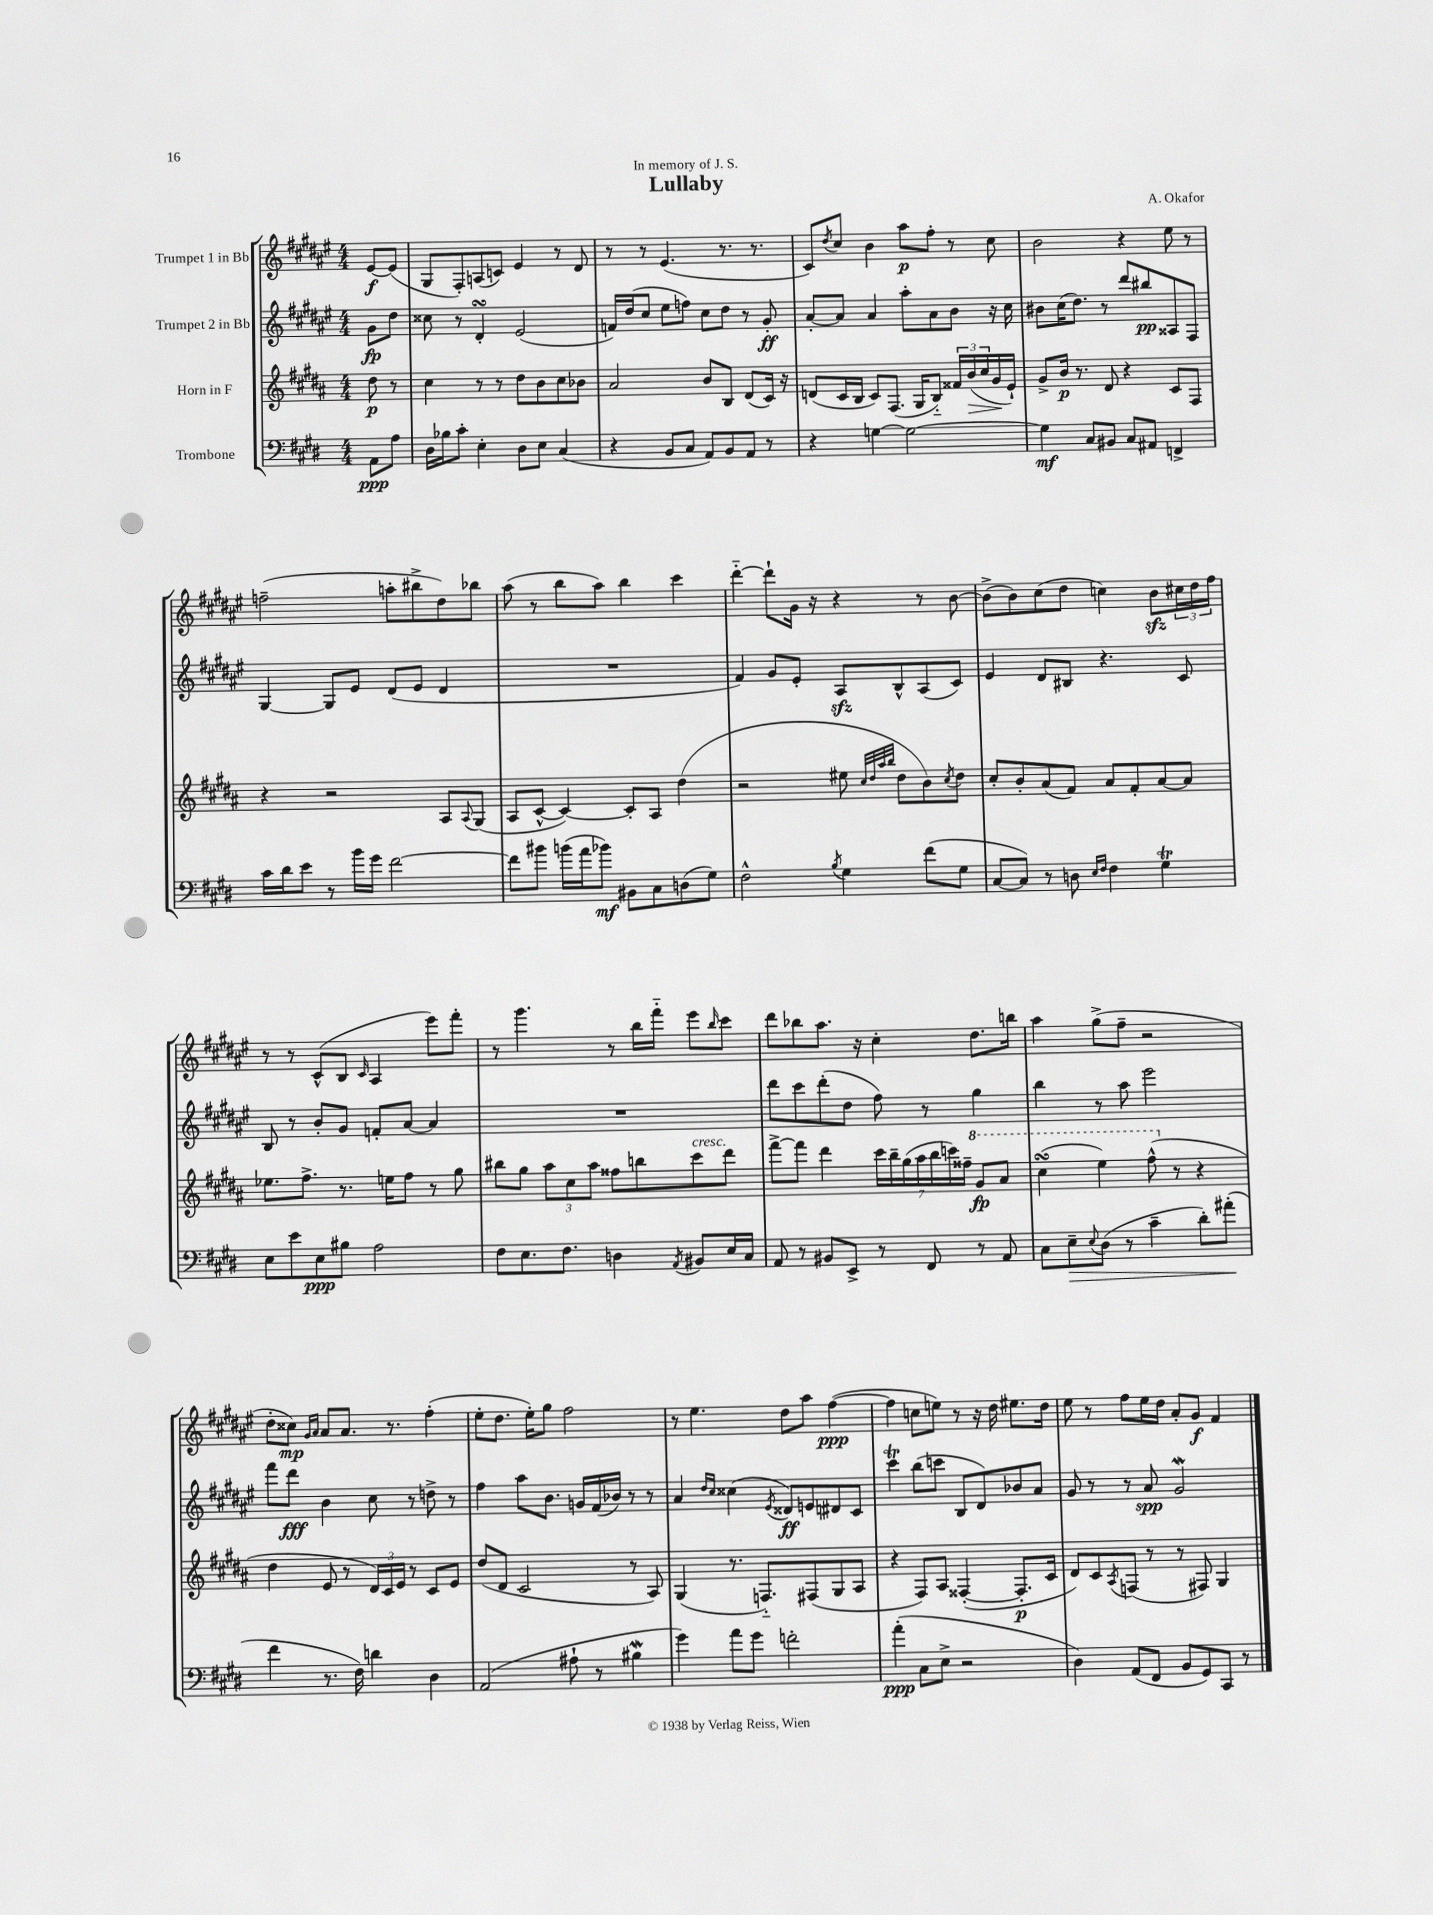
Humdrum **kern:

**kern	**kern	**kern	**kern
*staff4	*staff3	*staff2	*staff1
*clefF4	*clefG2	*clefG2	*clefG2
*k[f#c#g#d#]	*k[f#c#g#d#a#]	*k[f#c#g#d#a#e#]	*k[f#c#g#d#a#e#]
*M4/4	*M4/4	*M4/4	*M4/4
8AA	8dd#	8g#	[8e#
8A	8r	8dd#	(8e#]
=	=	=	=
16D#	4cc#	8cc##	8G#
16B-	.	.	.
8c#'	.	8r	8F#')
4E'	8r	4d#'	(8A
.	8r	.	8c)
8D#	8dd#	(2e#	4e#
8E	8b	.	.
(4C#	8cc#	.	8r
.	8b-	.	8d#
=	=	=	=
4r	2a#	16f)	8r
.	.	(16dd#	.
.	.	8cc#	8r
8BB	.	8ee#	(4.e#
8C#	.	8ff)	.
8AA)	8b	8cc#	.
8BB	8B	8dd#	8.r
8AA	(8d#	8r	.
.	.	.	8.r
8r	16c#)	8g#'	.
.	16r	.	.
=	=	=	=
4r	(8d	[8a#'	8c#)
.	.	.	8qdd#
.	16c#	8a#]	8cc#
.	16B	.	.
[4G	8c#)	4a#	4b
.	(8.F#	.	.
2G_	.	8aa#'	8aa#
.	16G#	.	.
.	8B'~)	8a#	8ff#'
.	24f##	8b	8r
.	(24b	.	.
.	24cc#	.	.
.	16g#	16r	8cc#
.	16e`)	16cc#	.
=	=	=	=
4G]	8g#^	8b#	2b
.	16b	(16cc#	.
.	8.r	8.dd#)	.
8C#	.	.	.
8BB#	8d#	8r	.
8C#	4r	8ddd#	4r
8AA#	.	8bb#	.
4FF^	8c#	8A##	8ee#
.	8F#	8F#	8r
=	=	=	=
16c#	4r	[4G#	(2ff~
16d#	.	.	.
8e	.	.	.
8r	2r	8G#]	.
16b	.	8e#	.
16g#	.	.	.
[2f#	.	(8d#	8aa'
.	.	8e#	8bb#^
.	8A#	4d#	8dd#)
.	8qqA#	.	.
.	(8G#	.	8bb-
=	=	=	=
8f#]	8A#	1r	(8aa#
8b#	[8c#^^	.	8r
(16b	4c#_)	.	8bb
16a	.	.	.
8b-)	.	.	8aa#)
8BB#	8c#']	.	4bb
8C#	8A#	.	.
(8D	(4dd#	.	4ccc#
8G#)	.	.	.
=	=	=	=
2F#^^	2r	4f#)	[4ddd#'~
.	.	8g#	8ddd#`]
.	.	8e#'	16g#
.	.	.	16r
8qB	.	.	.
4G#	8ee#	8A#	4r
.	32qqcc#	.	.
.	32qqdd#	.	.
.	32qqaa#	.	.
.	32qqbb	.	.
.	8dd#	8B^^	.
(8f#	8b)	(8A#	8r
.	8qcc#	.	.
8G#	8dd#	8c#)	[8b
=	=	=	=
[8C#	8cc#'	4e#	(8b^]
8C#])	8b'	.	8b)
8r	(8a#	8d#	(8cc#
8D	8f#)	8B#	8dd#
16qqE	.	.	.
16qqF#	.	.	.
4F#	8a#	4.r	4cc)
.	8f#'	.	.
4G#	[8a#	.	8b
.	8a#]	8c#	24cc#
.	.	.	24dd#
.	.	.	24ff#
=	=	=	=
8E	8.ee-	8B	8r
8e	.	8r	8r
.	8.ff#^	.	.
8E	.	8b'	(8c#^^
8B#	8.r	8g#	8B
.	.	.	16qqc#
2A	.	8f'	4A#
.	16ee	.	.
.	8ff#	[8a#	.
.	8r	4a#]	8eee#)
.	8gg#	.	8fff#'
=	=	=	=
8F#	8bb#	1r	8r
8.E	8gg#	.	4.ggg#
.	12aa#	.	.
8.F#	.	.	.
.	12cc#	.	.
.	12aa#	.	.
4D	8ff##	.	8r
.	8bb	.	16bb
.	.	.	16fff#'~
8qAA	.	.	.
8BB#	8ccc#	.	8eee#
.	.	.	16qqbb
16E	8ddd#	.	8ccc#
16C#	.	.	.
=	=	=	=
8AA	[8fff#^	8ddd#	8ddd#
8r	8fff#]	8ccc#	8bb-
8BB#	4ddd#	(8ddd#'	8.aa#
8EE^	.	8dd#	.
.	.	.	16r
8r	28ccc#	8ff#)	4cc#'
.	28bb~	.	.
.	(28gg#	.	.
.	28aa#	.	.
8FF#	.	8r	.
.	28bb	.	.
.	28ccc)	.	.
.	28ff##~	.	.
8r	8gg#	4gg#	8.dd#
8AA	8aa#	.	.
.	.	.	16bb
=	=	=	=
8C#	(4ccc#	4bb	4aa#
8E~	.	.	.
8qqE	.	.	.
(8D#	4eee)	8r	(8gg#^
8r	.	8aa#	8ff#~
4c#~	(8fff#^^	2eee#	2r
.	8r	.	.
8d#')	4r	.	.
(8a#'	.	.	.
=	=	=	=
4f#	4dd#	8fff#	8dd#'
.	.	8ddd#	8cc##)
.	.	.	16qqg#
.	.	.	16qqa#
8.r	8e	4b	8a#
.	8r	.	8.a#
16F#)	.	.	.
4d	24d#)	8cc#	.
.	24c#	.	.
.	.	.	8.r
.	24e	.	.
.	8r	8r	.
4D#	8c#	8dd^	(4ff#'
.	8e	8r	.
=	=	=	=
(2AA	(8dd#	4ff#	8ee#'
.	8d#	.	8.dd#
.	2c#	8aa#	.
.	.	.	16ee#')
.	.	8.b	8gg#
8A#`	.	.	2ff#
.	.	16g	.
8r	.	(16f#	.
.	.	16b-)	.
4B#	8r	8r	.
.	8A#)	8r	.
=	=	=	=
4g#)	(4G#	4a#	8r
.	.	.	4.ee#
.	.	16qqdd#	.
.	.	16qqcc#	.
8a	8.r	(4cc##	.
8g#	.	.	.
.	8.F'~)	.	.
.	.	8qe#	.
2f'	.	8d##)	8dd#
.	(8F#	8e	8aa#
.	8G#	8d#	([4ff#
.	8A#	8c#	.
=	=	=	=
(4a'	4r	4ccc#	4ff#]
8C#	8F#)	(8bb	8cc
8E^	8A#	8ccc	8ee)
2r	([4F##'	8B	8r
.	.	8d#)	16r
.	.	.	16dd#
.	8.F##']	8b-	8.ee#
.	.	8a#	.
.	16c#	.	16dd#
=	=	=	=
4D#)	8d#)	8g#	8ee#
.	8c#	8r	8r
.	8qA#	.	.
(8AA	(8F	8r	8ff#
8FF#	8r	8a#	16ee#
.	.	.	16dd#
8BB	8r	2g#	8a#'
8GG#)	8F#)	.	8g#
8CC#	4G#	.	4f#
8r	.	.	.
==	==	==	==
*-	*-	*-	*-
